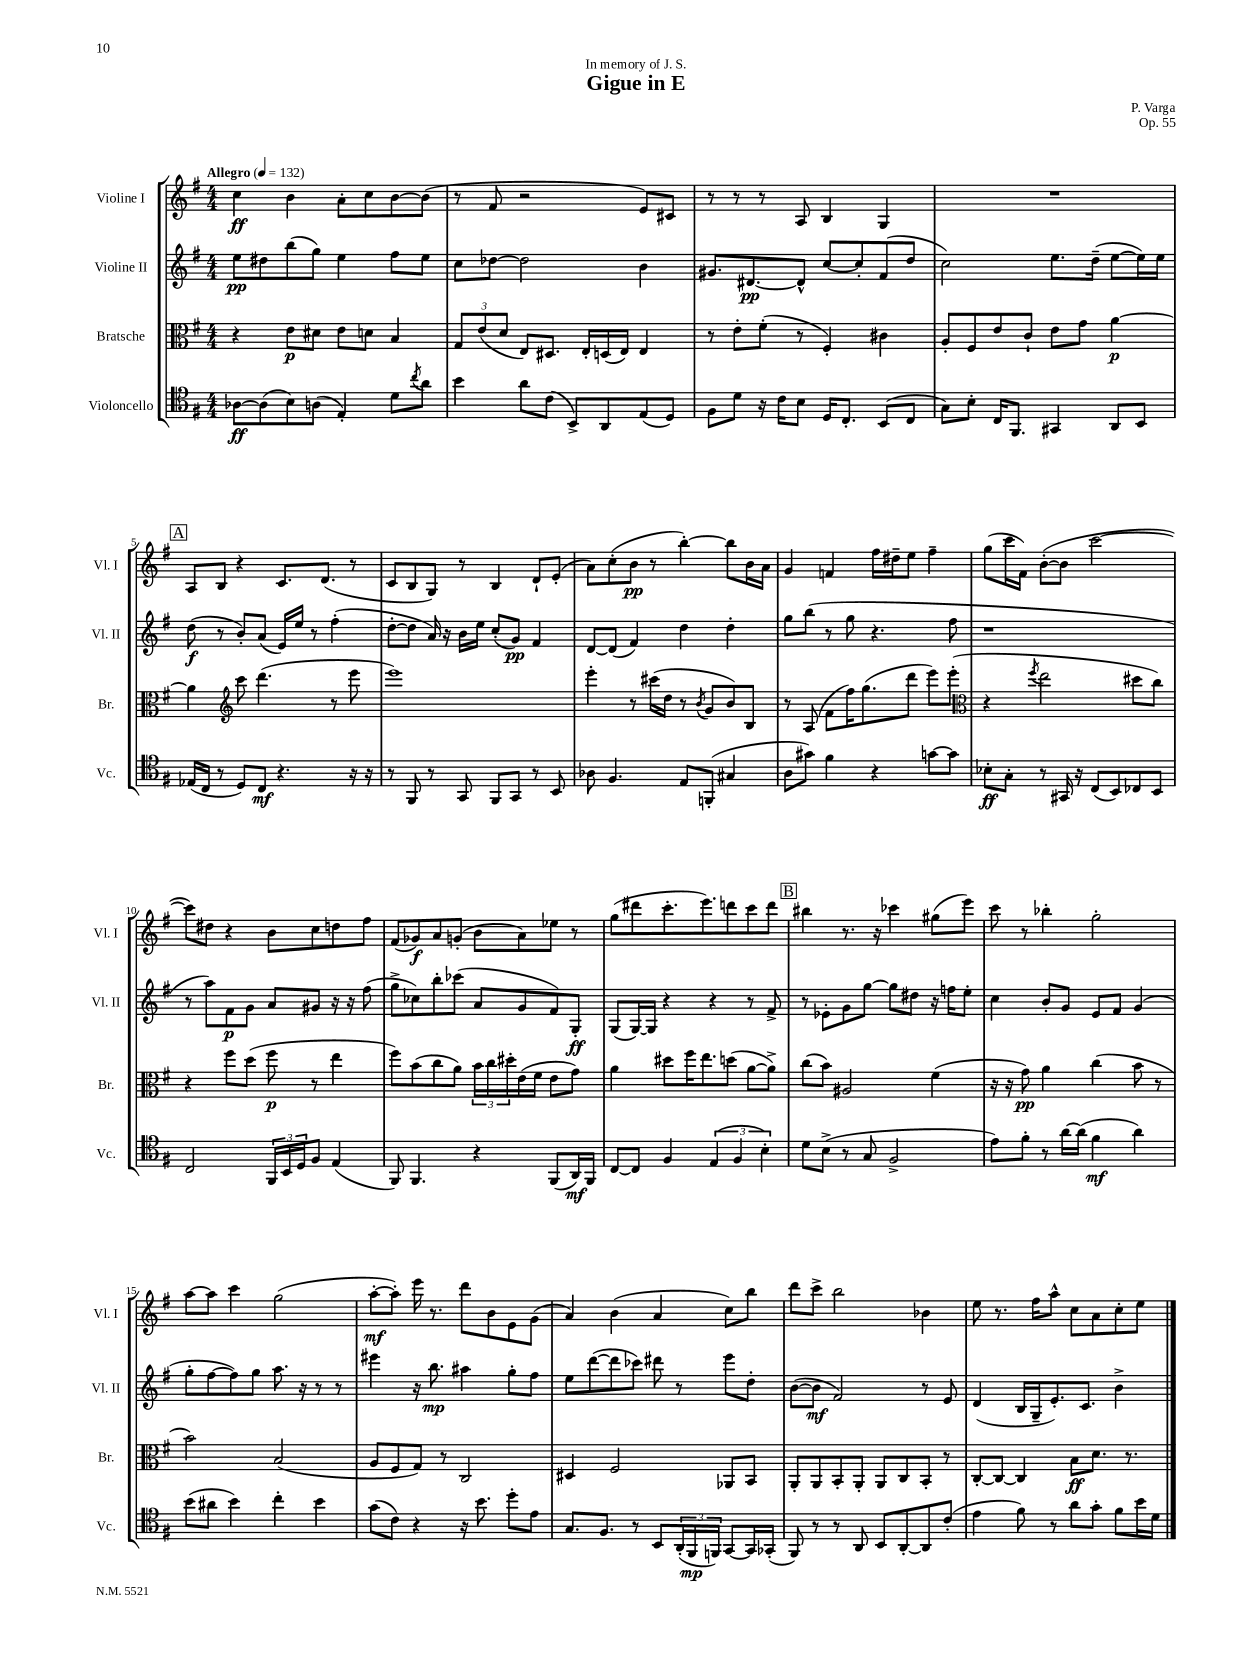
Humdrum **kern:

**kern	**dynam	**kern	**dynam	**kern	**dynam	**kern	**dynam
*part4	*part4	*part3	*part3	*part2	*part2	*part1	*part1
*staff4	*staff4	*staff3	*staff3	*staff2	*staff2	*staff1	*staff1
*I"Violoncello	*	*I"Bratsche	*	*I"Violine II	*	*I"Violine I	*
*I'Vc.	*	*I'Br.	*	*I'Vl. II	*	*I'Vl. I	*
*clefC4	*	*clefC3	*	*clefG2	*	*clefG2	*
*k[f#]	*	*k[f#]	*	*k[f#]	*	*k[f#]	*
*M4/4	*	*M4/4	*	*M4/4	*	*M4/4	*
*MM132	*	*MM132	*	*MM132	*	*MM132	*
=1	=1	=1	=1	=1	=1	=1	=1
!	!	!	!	!	!	!LO:TX:a:B:t=Allegro	!
[8A-X\L	ff	4r	.	8ee\L	pp	4cc\	ff
(8A-\]	.	.	.	8dd#X\	.	.	.
8B\)	.	8e\L	p	(8bb\	.	4b\	.
(8An\J	.	8d#X\J	.	8gg\J)	.	.	.
4E'/)	.	8e\L	.	4ee\	.	8a'\L	.
.	.	8dn\J	.	.	.	8cc\	.
8d\L	.	4B/	.	8ff#\L	.	[8b\	.
8qcc/	.	.	.	.	.	.	.
8a\J	.	.	.	8ee\J	.	(8b\J]	.
=2	=2	=2	=2	=2	=2	=2	=2
4b\	.	12G/L	.	8cc\L	.	8r	.
.	.	(12e/	.	.	.	.	.
.	.	.	.	[8dd-X\J	.	8f#/	.
.	.	12d/J	.	.	.	.	.
8a\L	.	8E/L)	.	2dd-\]	.	2r	.
(8c\J	.	8.D#X/J	.	.	.	.	.
8BB^/L)	.	.	.	.	.	.	.
.	.	16E'/LL	.	.	.	.	.
8AA/	.	(16Dn/	.	.	.	.	.
.	.	16E/JJ)	.	.	.	.	.
(8E/	.	4E/	.	4b\	.	8e/L)	.
8D/J)	.	.	.	.	.	8c#X/J	.
=3	=3	=3	=3	=3	=3	=3	=3
8F#\L	.	8r	.	8.g#X/L	.	8r	.
8d\J	.	8e'\L	.	.	.	8r	.
.	.	.	.	[8.d#X/	pp	.	.
16r	.	(8f#'\J	.	.	.	8r	.
16c\KL	.	.	.	.	.	.	.
8B\J	.	8r	.	8d#^^/J]	.	8A/	.
16D/KL	.	4F#'/)	.	[8cc/L	.	4B/	.
8.C'/J	.	.	.	.	.	.	.
.	.	.	.	8cc'/]	.	.	.
(8BB/L	.	4c#X\	.	(8f#/	.	4G/	.
8C/J	.	.	.	8dd/J	.	.	.
=4	=4	=4	=4	=4	=4	=4	=4
8G\L)	.	8A'/L	.	2cc\)	.	1r	.
8B'\J	.	8F#/	.	.	.	.	.
16C/KL	.	8e/	.	.	.	.	.
8.FF#/J	.	.	.	.	.	.	.
.	.	8c`/J	.	.	.	.	.
4GG#X/	.	8e\L	.	8.ee\L	.	.	.
.	.	8g\J	.	.	.	.	.
.	.	.	.	(16dd~\Jk	.	.	.
8AA/L	.	[4a\	p	[8ee\L	.	.	.
8BB/J	.	.	.	16ee\L])	.	.	.
.	.	.	.	16ee\JJ	.	.	.
!!LO:LB:g=z
!!LO:REH:place=s1:t=A
=5	=5	=5	=5	=5	=5	=5	=5
(16E-X/LL	.	4a\]	.	(8dd\	f	8A/L	.
16C/JJ	.	.	.	.	.	.	.
8r	.	.	.	8r	.	8B/J	.
*	*	*clefG2	*	*	*	*	*
8D/L)	.	8ccc\	.	8b'/L)	.	4r	.
8C/J	mf	(4.ddd\	.	(8a/J	.	.	.
4.r	.	.	.	16e/LL)	.	8.c/L	.
.	.	.	.	16ee/JJ	.	.	.
.	.	.	.	8r	.	.	.
.	.	.	.	.	.	(8.d/J	.
.	.	8r	.	(4ff#'\	.	.	.
16r	.	8eee\	.	.	.	8r	.
16r	.	.	.	.	.	.	.
=6	=6	=6	=6	=6	=6	=6	=6
8r	.	1eee)	.	[8dd'\L	.	8c/L	.
8FF#/	.	.	.	8dd\J]	.	8B/	.
8r	.	.	.	16a/)	.	8G/J)	.
.	.	.	.	16r	.	.	.
8GG/	.	.	.	16b\LL	.	8r	.
.	.	.	.	16ee\JJ	.	.	.
8FF#/L	.	.	.	(8cc'/L	.	4B/	.
8GG/J	.	.	.	8g/J)	pp	.	.
8r	.	.	.	4f#/	.	8d`/L	.
8BB/	.	.	.	.	.	(8e'/J	.
=7	=7	=7	=7	=7	=7	=7	=7
8A-X\	.	4eee'\	.	[8d/L	.	8a\L)	.
4.F#/	.	.	.	(8d/J]	.	(8cc'\	.
.	.	8r	.	4f#/)	.	8b\J	pp
.	.	(16ccc#X\LL	.	.	.	8r	.
.	.	16dd\JJ	.	.	.	.	.
8E/L	.	8r	.	4dd\	.	[4bb'\)	.
.	.	8qb/	.	.	.	.	.
(8FFn'/J	.	8g/L	.	.	.	.	.
4G#X/	.	8b/)	.	4dd'\	.	8bb\L]	.
.	.	8B/J	.	.	.	16b\L	.
.	.	.	.	.	.	16a\JJ	.
=8	=8	=8	=8	=8	=8	=8	=8
8A\L	.	8r	.	8gg\L	.	4g/	.
8g#X\J)	.	(8A/	.	(8bb\J	.	.	.
4f#\	.	8f#\L	.	8r	.	4fn/	.
.	.	16ff#\K)	.	8gg\	.	.	.
.	.	(8.gg\	.	.	.	.	.
4r	.	.	.	4.r	.	16ff#\LL	.
.	.	.	.	.	.	16dd#X~\J	.
.	.	8ddd\J	.	.	.	8ee\J	.
[8gn\L	.	8eee\L)	.	.	.	4ff#~\	.
8g\J]	.	(8eee'\J	.	8ff#\	.	.	.
=9	=9	=9	=9	=9	=9	=9	=9
*	*	*clefC3	*	*	*	*	*
8B-X'\L	ff	4r	.	1r	.	(8gg\L	.
8G'\J	.	.	.	.	.	16ccc\L	.
.	.	.	.	.	.	16f#\JJ)	.
.	.	8qff#/	.	.	.	.	.
8r	.	2ee\	.	.	.	([8b'\L	.
16GG#X/	.	.	.	.	.	8b\J]	.
16r	.	.	.	.	.	.	.
(8C/L	.	.	.	.	.	[2ccc\	.
8BB/)	.	.	.	.	.	.	.
8C-X/	.	8dd#X\L	.	.	.	.	.
8BB/J	.	8cc\J)	.	.	.	.	.
!!LO:LB:g=z
=10	=10	=10	=10	=10	=10	=10	=10
2C/	.	4r	.	8r	.	8ccc\L])	.
.	.	.	.	8aa\L)	.	8dd#X\J	.
.	.	8ff#\L	.	8f#\	p	4r	.
.	.	(8dd\J	.	8g\J	.	.	.
24FF#/LL	.	8ff#\	p	8a/L	.	8b\L	.
24BB/	.	.	.	.	.	.	.
24D/J	.	.	.	.	.	.	.
8F#/J	.	8r	.	8g#X/J	.	8cc\	.
(4E/	.	4ee\	.	16r	.	8ddn\	.
.	.	.	.	16r	.	.	.
.	.	.	.	(8ff#\	.	8ff#\J	.
=11	=11	=11	=11	=11	=11	=11	=11
8FF#/)	.	8ff#\L)	.	8gg^\L	.	(8f#/L	.
4.FF#/	.	(8b\	.	8cc-X\)	.	8g-X/)	f
.	.	8cc\	.	8bb'\	.	8a/	.
.	.	8a\J)	.	(8ccc-X\J	.	(8gn'/J	.
4r	.	24b\LL	.	8a/L	.	8b\L	.
.	.	24cc\	.	.	.	.	.
.	.	24dd#X'\	.	.	.	.	.
.	.	(16e\	.	8g/	.	8a\)	.
.	.	16f#\JJ	.	.	.	.	.
(8FF#/L	.	8e\L	.	8f#/)	.	8ee-X\J	.
16AA/L)	mf	8g\J)	.	8G'/J	ff	8r	.
16FF#/JJ	.	.	.	.	.	.	.
=12	=12	=12	=12	=12	=12	=12	=12
[8C/L	.	4a\	.	(8G/L	.	(8gg\L	.
8C/J]	.	.	.	[16G/L)	.	8ddd#X\	.
.	.	.	.	16G/JJ]	.	.	.
4F#/	.	8dd#X\L	.	4r	.	8.ccc'\	.
.	.	16ff#\K	.	.	.	.	.
.	.	8.ee\	.	.	.	8.eee\)	.
(6E/	.	.	.	4r	.	.	.
.	.	(8ddn\J	.	.	.	8dddn\	.
6F#/	.	.	.	.	.	.	.
.	.	[8a\L	.	8r	.	8ccc\	.
6B'\)	.	.	.	.	.	.	.
.	.	8a^\J])	.	8f#^/	.	8ddd\J	.
!!LO:REH:place=s1:t=B
=13	=13	=13	=13	=13	=13	=13	=13
8d\L	.	(8cc\L	.	8r	.	4bb#X\	.
(8B^\J	.	8b\J)	.	8e-X'\L	.	.	.
8r	.	2A#X/	.	8g\	.	8.r	.
8G/	.	.	.	[8gg\J	.	.	.
.	.	.	.	.	.	16r	.
2F#^/	.	.	.	8gg\L]	.	4ccc-X\	.
.	.	.	.	8dd#X\J	.	.	.
.	.	(4f#\	.	16r	.	(8gg#X\L	.
.	.	.	.	16ffn\KL	.	.	.
.	.	.	.	8ee'\J	.	8eee\J)	.
=14	=14	=14	=14	=14	=14	=14	=14
8e\L)	.	16r	.	4cc\	.	8ccc\	.
.	.	16r	.	.	.	.	.
8f#'\J	.	8g\)	pp	.	.	8r	.
8r	.	4a\	.	8b'/L	.	4bb-X'\	.
[16a\LL	.	.	.	8g/J	.	.	.
(16a\JJ]	.	.	.	.	.	.	.
4f#\	mf	(4cc\	.	8e/L	.	2gg'\	.
.	.	.	.	8f#/J	.	.	.
4a\)	.	8b\	.	(4g/	.	.	.
.	.	8r	.	.	.	.	.
!!LO:LB:g=z
=15	=15	=15	=15	=15	=15	=15	=15
(8b\L	.	2b\)	.	8gg'\L	.	[8aa\L	.
8a#X\J	.	.	.	[8ff#\	.	8aa\J]	.
4b\)	.	.	.	8ff#\])	.	4ccc\	.
.	.	.	.	8gg\J	.	.	.
4cc'\	.	(2B/	.	8.aa\	.	(2gg\	.
.	.	.	.	16r	.	.	.
4b\	.	.	.	8r	.	.	.
.	.	.	.	8r	.	.	.
=16	=16	=16	=16	=16	=16	=16	=16
(8g\L	.	8A/L	.	4eee#X\	.	[8aa'\L	mf
8c\J)	.	8F#/	.	.	.	8aa'\J])	.
4r	.	8G/J)	.	16r	.	16eee\	.
.	.	.	.	8.bb\	mp	8.r	.
.	.	8r	.	.	.	.	.
16r	.	2C/	.	4aa#X\	.	8ddd\L	.
8.b\	.	.	.	.	.	.	.
.	.	.	.	.	.	8b\	.
8dd'\L	.	.	.	8gg'\L	.	8e\	.
8e\J	.	.	.	8ff#\J	.	(8g\J	.
=17	=17	=17	=17	=17	=17	=17	=17
8.G/L	.	4D#X/	.	8ee\L	.	4a/)	.
.	.	.	.	([8ddd\	.	.	.
8.F#/J	.	.	.	.	.	.	.
.	.	2F#/	.	8ddd\]	.	(4b\	.
8r	.	.	.	8ccc-X\J)	.	.	.
8BB/L	.	.	.	8ddd#X\	.	4a/	.
(24AA'/L	.	.	.	8r	.	.	.
24FF#/	mp	.	.	.	.	.	.
24FFn/JJ)	.	.	.	.	.	.	.
[8GG/L	.	8AA-X/L	.	8eee\L	.	8cc\L)	.
16GG/L]	.	8BB/J	.	8dd'\J	.	8bb\J	.
(16GG-X'/JJ	.	.	.	.	.	.	.
=18	=18	=18	=18	=18	=18	=18	=18
8FF#/)	.	8AA'/L	.	([8b\L	.	8ddd\L	.
8r	.	8AA/	.	8b\J]	mf	8ccc^\J	.
8r	.	8BB'/	.	2f#/)	.	2bb\	.
8AA/	.	8AA'/J	.	.	.	.	.
8BB/L	.	8AA/L	.	.	.	.	.
[8AA'/	.	8C/	.	.	.	.	.
8AA/]	.	8BB'/J	.	8r	.	4b-X\	.
(8c'/J	.	8r	.	8e/	.	.	.
=19	=19	=19	=19	=19	=19	=19	=19
4e\	.	[8C'/L	.	(4d/	.	8ee\	.
.	.	8C/J_	.	.	.	8.r	.
8f#\)	.	4C/]	.	16B/LL	.	.	.
.	.	.	.	16G~/J	.	16ff#\KL	.
8r	.	.	.	8.e'/)	.	8aa^^\J	.
8a\L	.	8B\L	ff	.	.	8cc\L	.
.	.	.	.	8.c/J	.	.	.
8g'\J	.	8.d\J	.	.	.	8a\	.
8f#\L	.	.	.	4b^\	.	8cc'\	.
.	.	8.r	.	.	.	.	.
16b\L	.	.	.	.	.	8ee\J	.
16d\JJ	.	.	.	.	.	.	.
==	==	==	==	==	==	==	==
*-	*-	*-	*-	*-	*-	*-	*-
